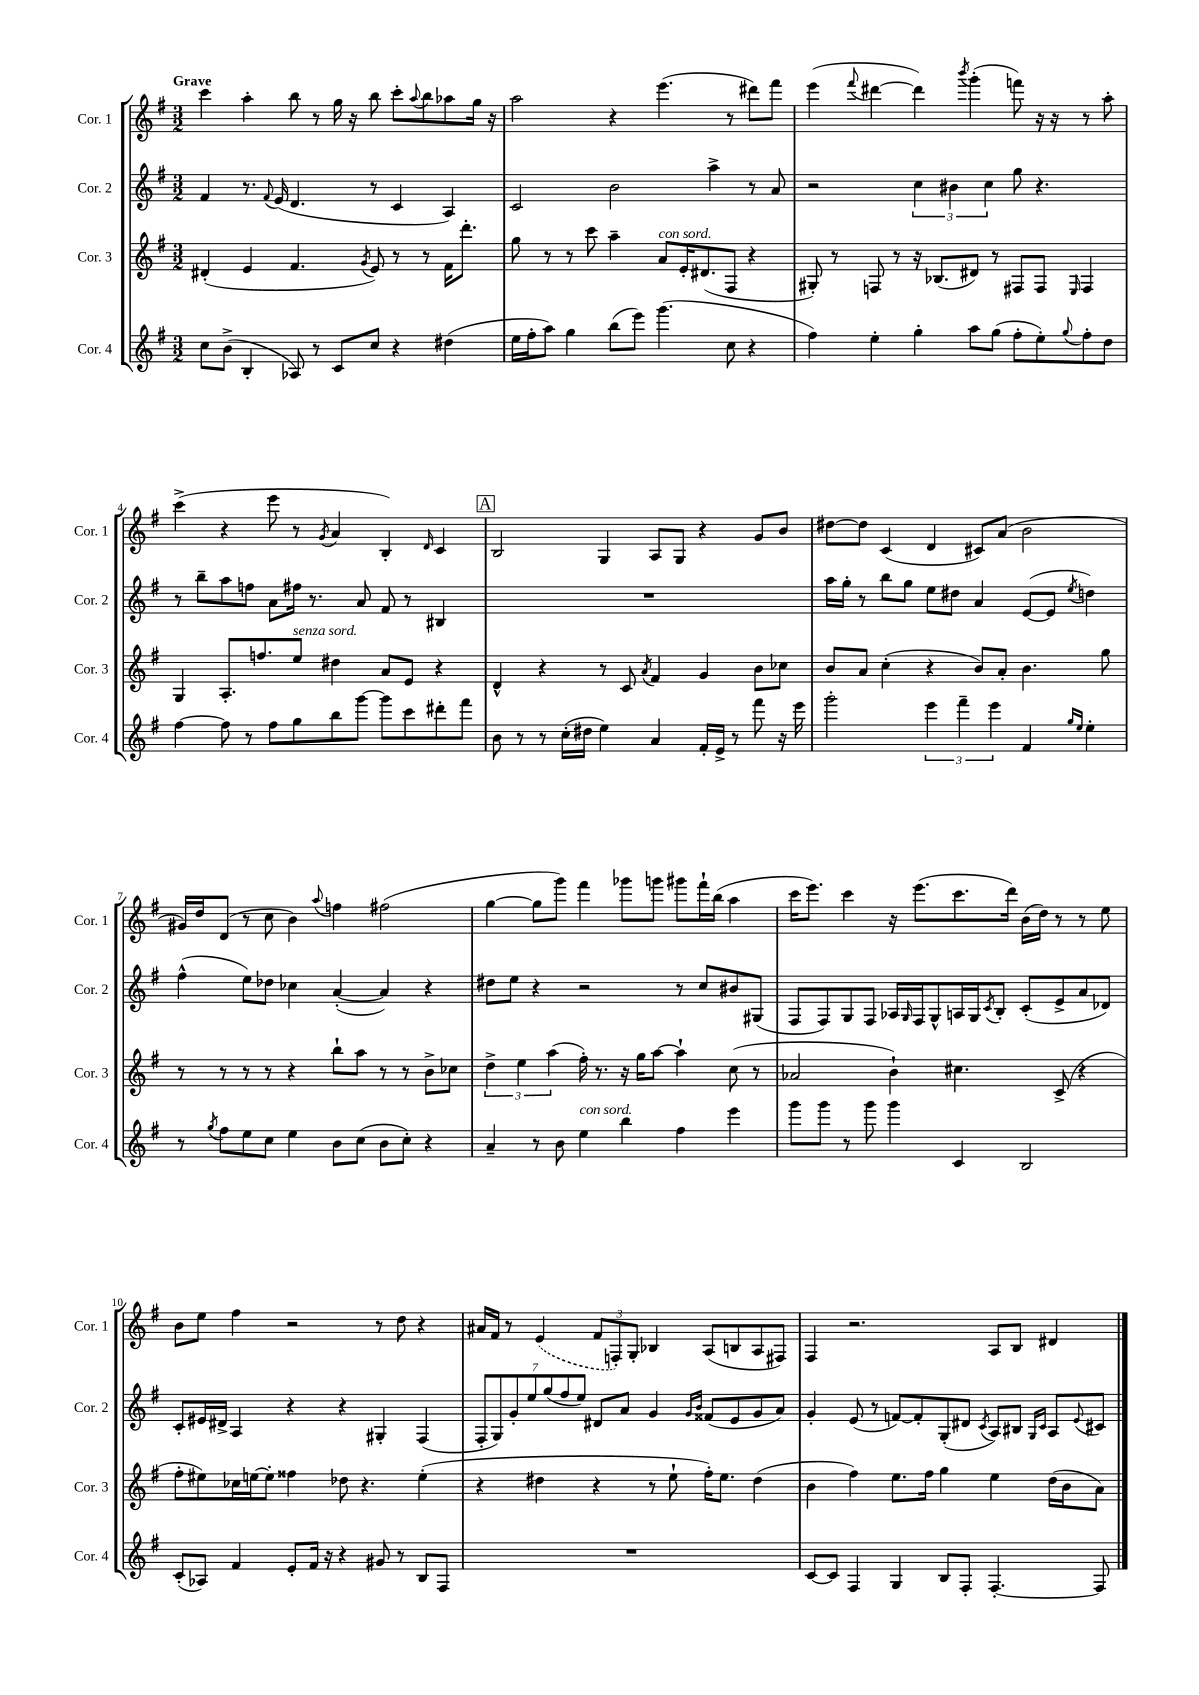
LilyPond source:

<<
\new StaffGroup <<
\new Staff = "s0" \with { instrumentName = "Cor. 1" shortInstrumentName = "Cor. 1" } {
    \clef treble \key g \major \numericTimeSignature \time 3/2 \tempo "Grave"
    c'''4 a''4-. b''8 r8 g''16 r16 b''8 c'''8-. \appoggiatura { a''8 } b''8 aes''8 g''16 r16 |
    a''2 r4 e'''4.( r8 dis'''8) fis'''8 |
    e'''4( \appoggiatura { fis'''8 } dis'''4~ dis'''4) \acciaccatura { b'''8 } g'''4-.( f'''8) r16 r16 r8 a''8-. |
    c'''4->( r4 e'''8 r8 \acciaccatura { g'8 } a'4 b4-.) \grace { d'16 } c'4 |
    \mark \markup { \box "A" } b2 g4 a8 g8 r4 g'8 b'8 |
    dis''8~ dis''8 c'4( d'4 cis'8) a'8( b'2 |
    gis'16) d''16 d'8( r8 c''8 b'4) \appoggiatura { a''8 } f''4 fis''2( |
    g''4~ g''8 g'''8) fis'''4 ges'''8 g'''8 gis'''8 fis'''16-! b''16( a''4 |
    c'''16 e'''8.) c'''4 r16 e'''8.( c'''8. d'''16) b'16( d''16) r8 r8 e''8 |
    b'8 e''8 fis''4 r2 r8 d''8 r4 |
    ais'16 fis'16 r8 \once \slurDashed e'4( \tuplet 3/2 { fis'8 f8-.) g8-. } bes4 a8( b8 a8 fis8) |
    fis4 r2. a8 b8 dis'4 \bar "|." |
}
\new Staff = "s1" \with { instrumentName = "Cor. 2" shortInstrumentName = "Cor. 2" } {
    \clef treble \key g \major \numericTimeSignature \time 3/2
    fis'4 r8. \appoggiatura { fis'8 } e'16( d'4. r8 c'4 a4) |
    c'2 b'2 a''4-> r8 a'8 |
    r2 \tuplet 3/2 { c''4 bis'4 c''4 } g''8 r4. |
    r8 b''8-- a''8 f''8 a'8 fis''16 r8. a'8 fis'8 r8 bis4 |
    \mark \markup { \box "A" } R1. |
    a''16 g''16-. r8 b''8 g''8 e''8 dis''8 a'4 e'8~( e'8 \acciaccatura { e''8 } d''4) |
    fis''4-^( e''8) des''8 ces''4 a'4~-.( a'4) r4 |
    dis''8 e''8 r4 r2 r8 c''8 bis'8 gis8( |
    fis8 fis8) g8 fis8 aes16 \grace { g16 } fis16 g8-^ a16 g16 \acciaccatura { c'8 } b8-. c'8-.( e'8-> a'8 des'8) |
    c'8-. eis'16 dis'16-> a4 r4 r4 gis4-. fis4( |
    \tuplet 7/4 { fis8-. g8) g'8-. e''8 g''8( fis''8 e''8) } dis'8 a'8 g'4 \grace { g'16 b'16 } fisis'8( e'8 g'8 a'8) |
    g'4-. e'8( r8 f'8~) f'8-. g8-.( dis'8 \acciaccatura { c'8 } a8) bis8 \grace { g16 c'16 } a8 \appoggiatura { e'8 } cis'8 \bar "|." |
}
\new Staff = "s2" \with { instrumentName = "Cor. 3" shortInstrumentName = "Cor. 3" } {
    \clef treble \key g \major \numericTimeSignature \time 3/2
    dis'4-.( e'4 fis'4. \acciaccatura { g'8 } e'8) r8 r8 fis'16 d'''8.-. |
    g''8 r8 r8 c'''8 a''4-- a'8^\markup { \italic "con sord." } e'16-. dis'8.( fis8 r4 |
    gis8-.) r8 f8 r8 r16 bes8.( dis'8) r8 fis8 fis8 \grace { e16 } fis4 |
    g4 a8.-. f''8. e''8^\markup { \italic "senza sord." } dis''4 a'8 e'8 r4 |
    \mark \markup { \box "A" } d'4-^ r4 r8 c'8 \acciaccatura { a'8 } fis'4 g'4 b'8 ces''8 |
    b'8 a'8 c''4-.( r4 b'8) a'8-. b'4. g''8 |
    r8 r8 r8 r8 r4 b''8-! a''8 r8 r8 b'8-> ces''8 |
    \tuplet 3/2 { d''4-> e''4 a''4( } fis''16-.) r8. r16 g''16 a''8~ a''4-! c''8( r8 |
    aes'2 b'4-!) cis''4. c'8->( r4 |
    fis''8-. eis''8) ces''16 e''16~ e''8-. fisis''4 des''8 r4. e''4-.( |
    r4 dis''4 r4 r8 e''8-! fis''16-.) e''8. dis''4( |
    b'4 fis''4) e''8. fis''16 g''4 e''4 d''16( b'16 a'8) \bar "|." |
}
\new Staff = "s3" \with { instrumentName = "Cor. 4" shortInstrumentName = "Cor. 4" } {
    \clef treble \key g \major \numericTimeSignature \time 3/2
    c''8 b'8->( b4-. aes8) r8 c'8 c''8 r4 dis''4( |
    e''16 fis''16-. a''8) g''4 b''8( e'''8) g'''4.( c''8 r4 |
    fis''4) e''4-. g''4-. a''8 g''8( fis''8-. e''8-.) \appoggiatura { g''8 } fis''8-. d''8 |
    fis''4~ fis''8 r8 fis''8 g''8 b''8 g'''8~ g'''8 c'''8 dis'''8-. fis'''8 |
    \mark \markup { \box "A" } b'8 r8 r8 c''16-.( dis''16 e''4) a'4 fis'16-. e'16-> r8 fis'''8 r16 e'''16 |
    g'''2-. \tuplet 3/2 { e'''4 fis'''4-- e'''4 } fis'4 \grace { g''16 e''16 } e''4-. |
    r8 \acciaccatura { g''8 } fis''8 e''8 c''8 e''4 b'8 c''8( b'8 c''8-.) r4 |
    a'4-- r8 b'8 e''4^\markup { \italic "con sord." } b''4 fis''4 e'''4 |
    g'''8 g'''8 r8 g'''8 g'''4 c'4 b2 |
    c'8-.( aes8) fis'4 e'8-. fis'16 r16 r4 gis'8 r8 b8 fis8 |
    R1. |
    c'8~ c'8 fis4 g4 b8 fis8-. fis4.~-. fis8 \bar "|." |
}
>>
>>
